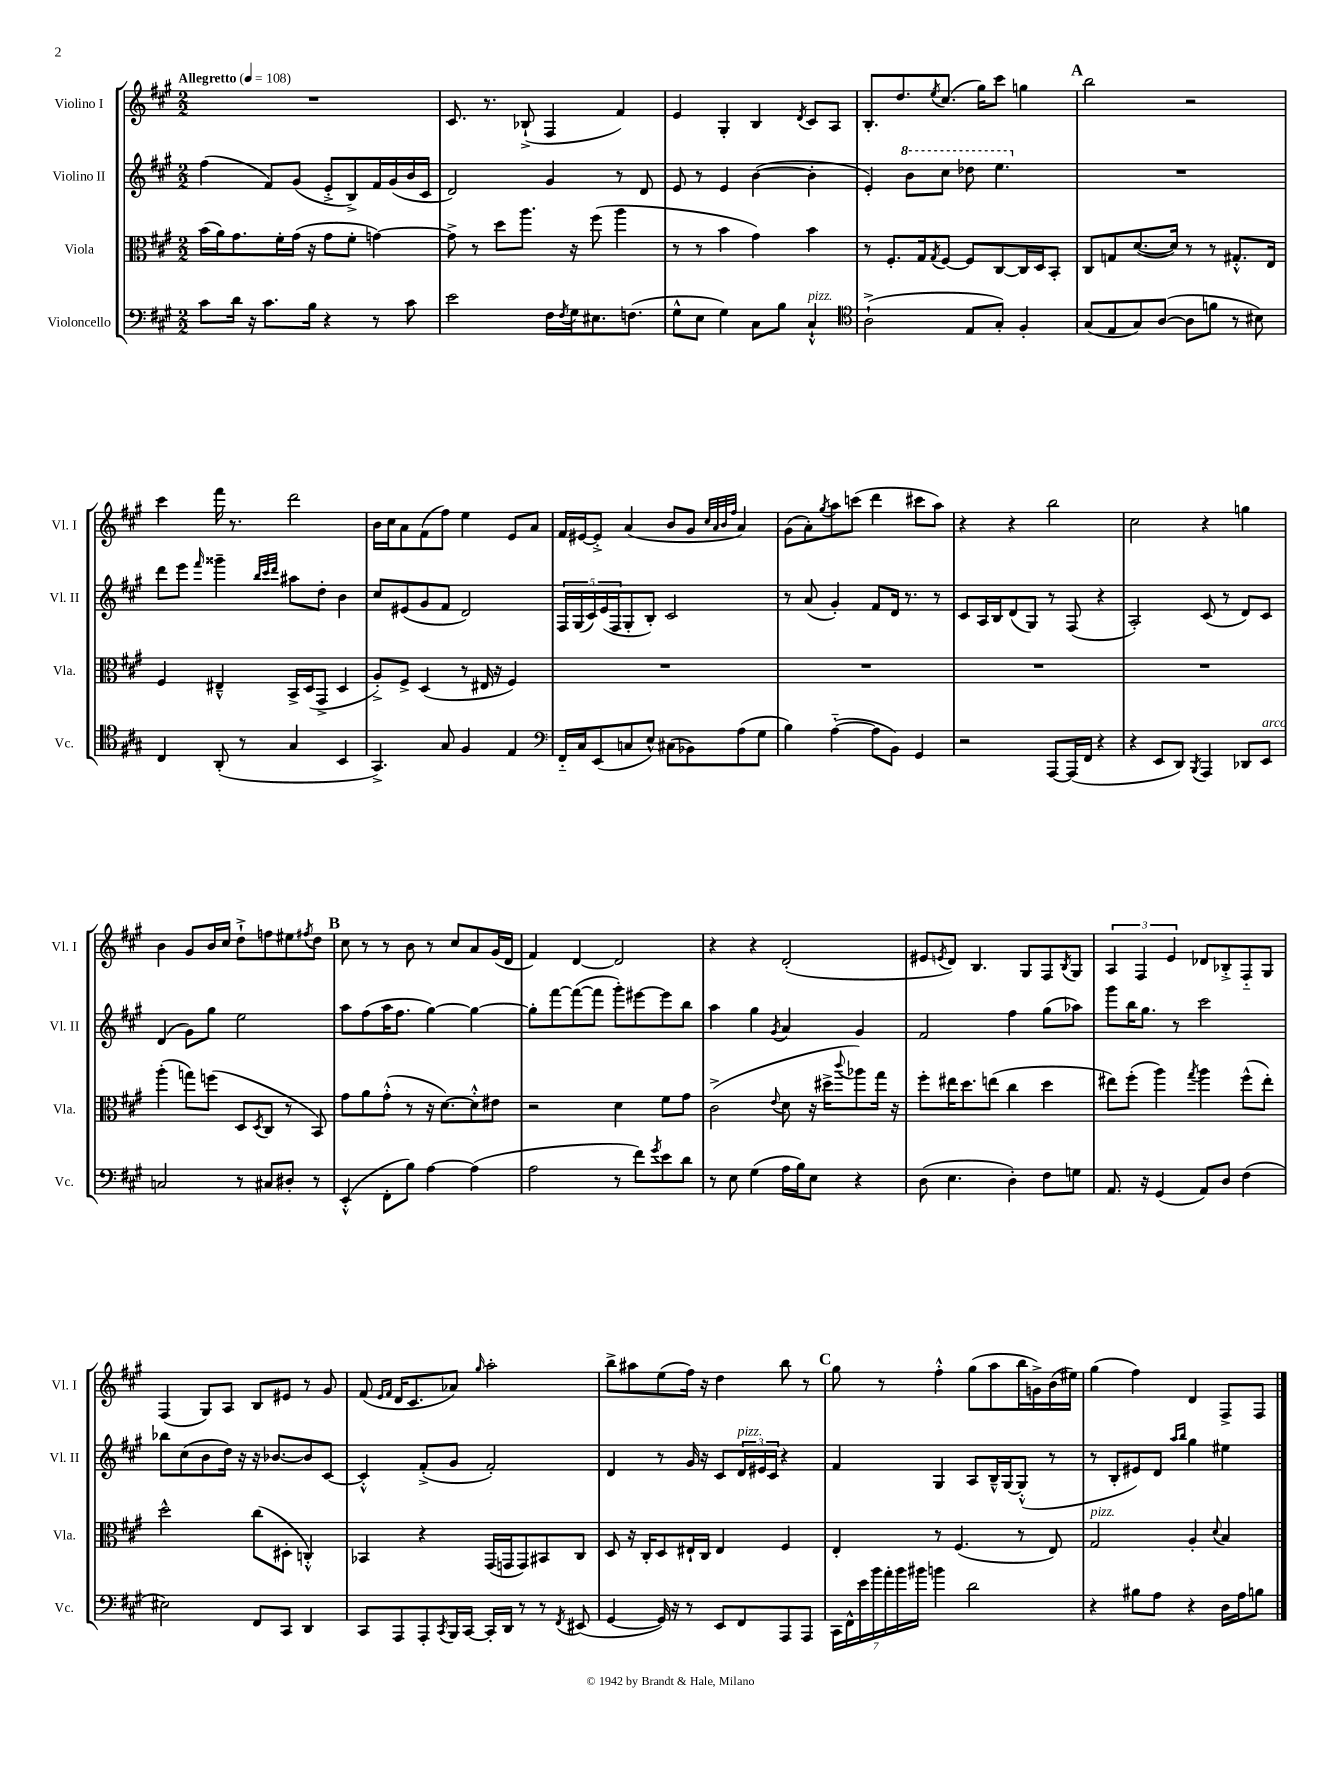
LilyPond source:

<<
\new StaffGroup <<
\new Staff = "s0" \with { instrumentName = "Violino I" shortInstrumentName = "Vl. I" } {
    \clef treble \key a \major \numericTimeSignature \time 2/2 \tempo "Allegretto" 4 = 108
    R1 |
    cis'8. r8. bes8-!->( fis4 fis'4) |
    e'4 gis4-. b4 \acciaccatura { d'8 } cis'8 a8 |
    b8.-. d''8. \acciaccatura { e''8 } cis''8.( gis''16) cis'''8 g''4 |
    \mark \markup { \bold "A" } b''2 r2 |
    cis'''4 fis'''16 r8. d'''2 |
    b'16 cis''16 a'8 fis'8( fis''8) e''4 e'8 a'8 |
    fis'16 eis'16~ eis'8-.-> a'4( b'8 gis'8 \grace { cis''32 a'32 b'32 fis''32 } a'4) |
    gis'8( a'8-.) \acciaccatura { gis''8 } a''8 c'''8( d'''4 cis'''8 a''8) |
    r4 r4 b''2 |
    cis''2 r4 g''4 |
    b'4 gis'8 b'16 cis''16 d''8-!-> f''8 eis''8 \acciaccatura { fis''8 } d''8 |
    \mark \markup { \bold "B" } cis''8 r8 r8 b'8 r8 cis''8 a'8 gis'16( d'16 |
    fis'4) d'4~ d'2 |
    r4 r4 d'2-.( |
    eis'8 \acciaccatura { e'8 } d'8) b4. gis8 fis8 \acciaccatura { b8 } gis8 |
    \tuplet 3/2 { a4 fis4 e'4 } des'8 bes8-.-> fis8-_ gis8 |
    fis4( gis8) a8 b8 eis'8 r8 gis'8 |
    fis'8( \grace { e'16 fis'16 } d'16 cis'8. aes'8) \grace { gis''16 } a''2-. |
    b''8-> ais''8 e''8( fis''16) r16 d''4 b''8 r8 |
    \mark \markup { \bold "C" } gis''8 r8 fis''4-.-^ gis''8( a''8 b''16 g'16->) b'16( eis''16) |
    gis''4( fis''4) d'4 fis8-> fis8 \bar "|." |
}
\new Staff = "s1" \with { instrumentName = "Violino II" shortInstrumentName = "Vl. II" } {
    \clef treble \key a \major \numericTimeSignature \time 2/2
    fis''4( fis'8) gis'8( e'8-.-> b8->) fis'16 gis'16( b'16 cis'16 |
    d'2) gis'4 r8 d'8 |
    e'8 r8 e'4 b'4~( b'4-. |
    e'4-.) \ottava #1 b''8 cis'''8 des'''8 e'''4. \ottava #0 |
    \mark \markup { \bold "A" } R1 |
    d'''8 e'''8 \grace { fis'''16 } gisis'''4-- \grace { b''32 cis'''32 d'''32 } ais''8 d''8-. b'4 |
    cis''8 eis'8( gis'8 fis'8 d'2) |
    \tuplet 5/4 { fis16 gis16( cis'16) e'16( fis16 } gis8-. b8-.) cis'2 |
    r8 a'8( gis'4-.) fis'8 d'16 r8. r8 |
    cis'8 a16 b16 d'8( gis8) r8 fis8( r4 |
    a2-.) cis'8( r8 d'8) cis'8 |
    d'4( gis'8) gis''8 e''2 |
    \mark \markup { \bold "B" } a''8 fis''8( a''16 fis''8. gis''4~) gis''4~ |
    gis''8-. fis'''8~ fis'''8~( fis'''8 gis'''8-.) eis'''8~ eis'''8 b''8 |
    a''4 gis''4 \acciaccatura { gis'8 } a'4 gis'4 |
    fis'2 fis''4 gis''8( aes''8) |
    gis'''8 b''16 gis''8. r8 cis'''2 |
    bes''8 cis''8( b'8 d''16) r16 r16 bes'8.~ bes'8 cis'8~ |
    cis'4-.-^ fis'8-.->( gis'8 fis'2-.) |
    d'4 r8 gis'16 r16 cis'8 \tuplet 3/2 { d'16^\markup { \italic "pizz." } eis'16 cis'16 } r4 |
    \mark \markup { \bold "C" } fis'4 gis4 a8 b16---^ gis16~ gis8-.-^( r8 |
    r8 b8-. eis'8) d'8 \grace { a''16 b''16 } gis''4 eis''4 \bar "|." |
}
\new Staff = "s2" \with { instrumentName = "Viola" shortInstrumentName = "Vla." } {
    \clef alto \key a \major \numericTimeSignature \time 2/2
    b'16( a'16) gis'8. fis'16-. gis'16( r16 gis'8 fis'8-. g'4~) |
    g'8-> r8 d''8 a''8. r16 fis''8( a''4 |
    r8 r8 b'4 gis'4) b'4 |
    r8 fis8.-. gis16 \acciaccatura { gis8 } fis8~ fis8 cis8~ cis16 d16 b,8-. |
    \mark \markup { \bold "A" } cis8 g8 d'8.~( d'16) r8 r8 gis8.-.-^ e16 |
    fis4 eis4---^ b,16-> d16( gis,8-> d4 |
    a8-.->) fis8-> d4( r8 eis16 r16 fis4) |
    R1 |
    R1 |
    R1 |
    R1 |
    a''4-.( g''8) f''8( d8 \acciaccatura { d8 } cis8 r8 b,8) |
    \mark \markup { \bold "B" } gis'8 a'8 gis'8-.-^( r8 r16 d'8.~) d'8-.-^ eis'8 |
    r2 d'4 fis'8 gis'8 |
    cis'2->( \appoggiatura { e'8 } d'8 r16 dis''16-> \appoggiatura { cis'''8 } aes''8) gis''16 r16 |
    fis''8-. eis''16 d''8. e''8( cis''4 d''4 |
    eis''8) fis''8-.( a''4) \acciaccatura { gis''8 } a''4 fis''8-^( eis''8-.) |
    d''2-^ cis''8( dis8-. c4-.-^) |
    bes,4 r4 gis,16( g,16 g,8) bis,8 cis8 |
    d8 r16 cis16-. d8 eis16-! cis16 eis4 fis4 |
    \mark \markup { \bold "C" } e4-. r8 fis4.( r8 e8) |
    gis2^\markup { \italic "pizz." } a4-. \appoggiatura { d'8 } b4 \bar "|." |
}
\new Staff = "s3" \with { instrumentName = "Violoncello" shortInstrumentName = "Vc." } {
    \clef bass \key a \major \numericTimeSignature \time 2/2
    cis'8 d'16 r16 cis'8. b16 r4 r8 cis'8 |
    e'2 fis16 \acciaccatura { fis8 } gis16 eis8. f8.( |
    gis8-^ e8 gis4) cis8 b8 cis4-!-^^\markup { \italic "pizz." } |
    \clef tenor a2-!->( e8 gis8-.) fis4-. |
    \mark \markup { \bold "A" } gis8( e8 gis8) a8~( a8 f'8 r8 bis8) |
    cis4 a,8-.( r8 gis4 b,4 |
    gis,4.->) gis8 fis4 e4 |
    \clef bass fis,16-_ cis16 e,8( c8 e8-^) cis8( bes,8) a8( gis8 |
    b4) a4~-_( a8 b,8) gis,4 |
    r2 a,,8~ a,,16( fis,16 r4 |
    r4 e,8 d,8) \acciaccatura { b,,8 } a,,4 des,8 e,8^\markup { \italic "arco" } |
    c2 r8 cis8 dis8-. r8 |
    \mark \markup { \bold "B" } e,4-.-^( fis,8-. b8) a4~ a4( |
    a2 r8 fis'8) \acciaccatura { gis'8 } e'8 d'8 |
    r8 e8 gis4( a16 b16) e8 r4 |
    d8( e4. d4-.) fis8 g8 |
    a,8. r16 gis,4( a,8) d8 fis4( |
    eis2) fis,8 cis,8 d,4 |
    cis,8 a,,8 a,,8-. \acciaccatura { cis,8 } b,,16 cis,16~ cis,16-. d,16 r8 r8 \acciaccatura { fis,8 } eis,8( |
    gis,4~ gis,16) r16 r8 e,8 fis,8 a,,8 a,,8 |
    \mark \markup { \bold "C" } \tuplet 7/4 { cis,16 fis,16-^ e'16 b'16 a'16-. b'16 bis'16 } b'4 d'2 |
    r4 bis8 a8 r4 d16 a16 b8 \bar "|." |
}
>>
>>
\layout { \context { \Score \remove "Bar_number_engraver" } }
